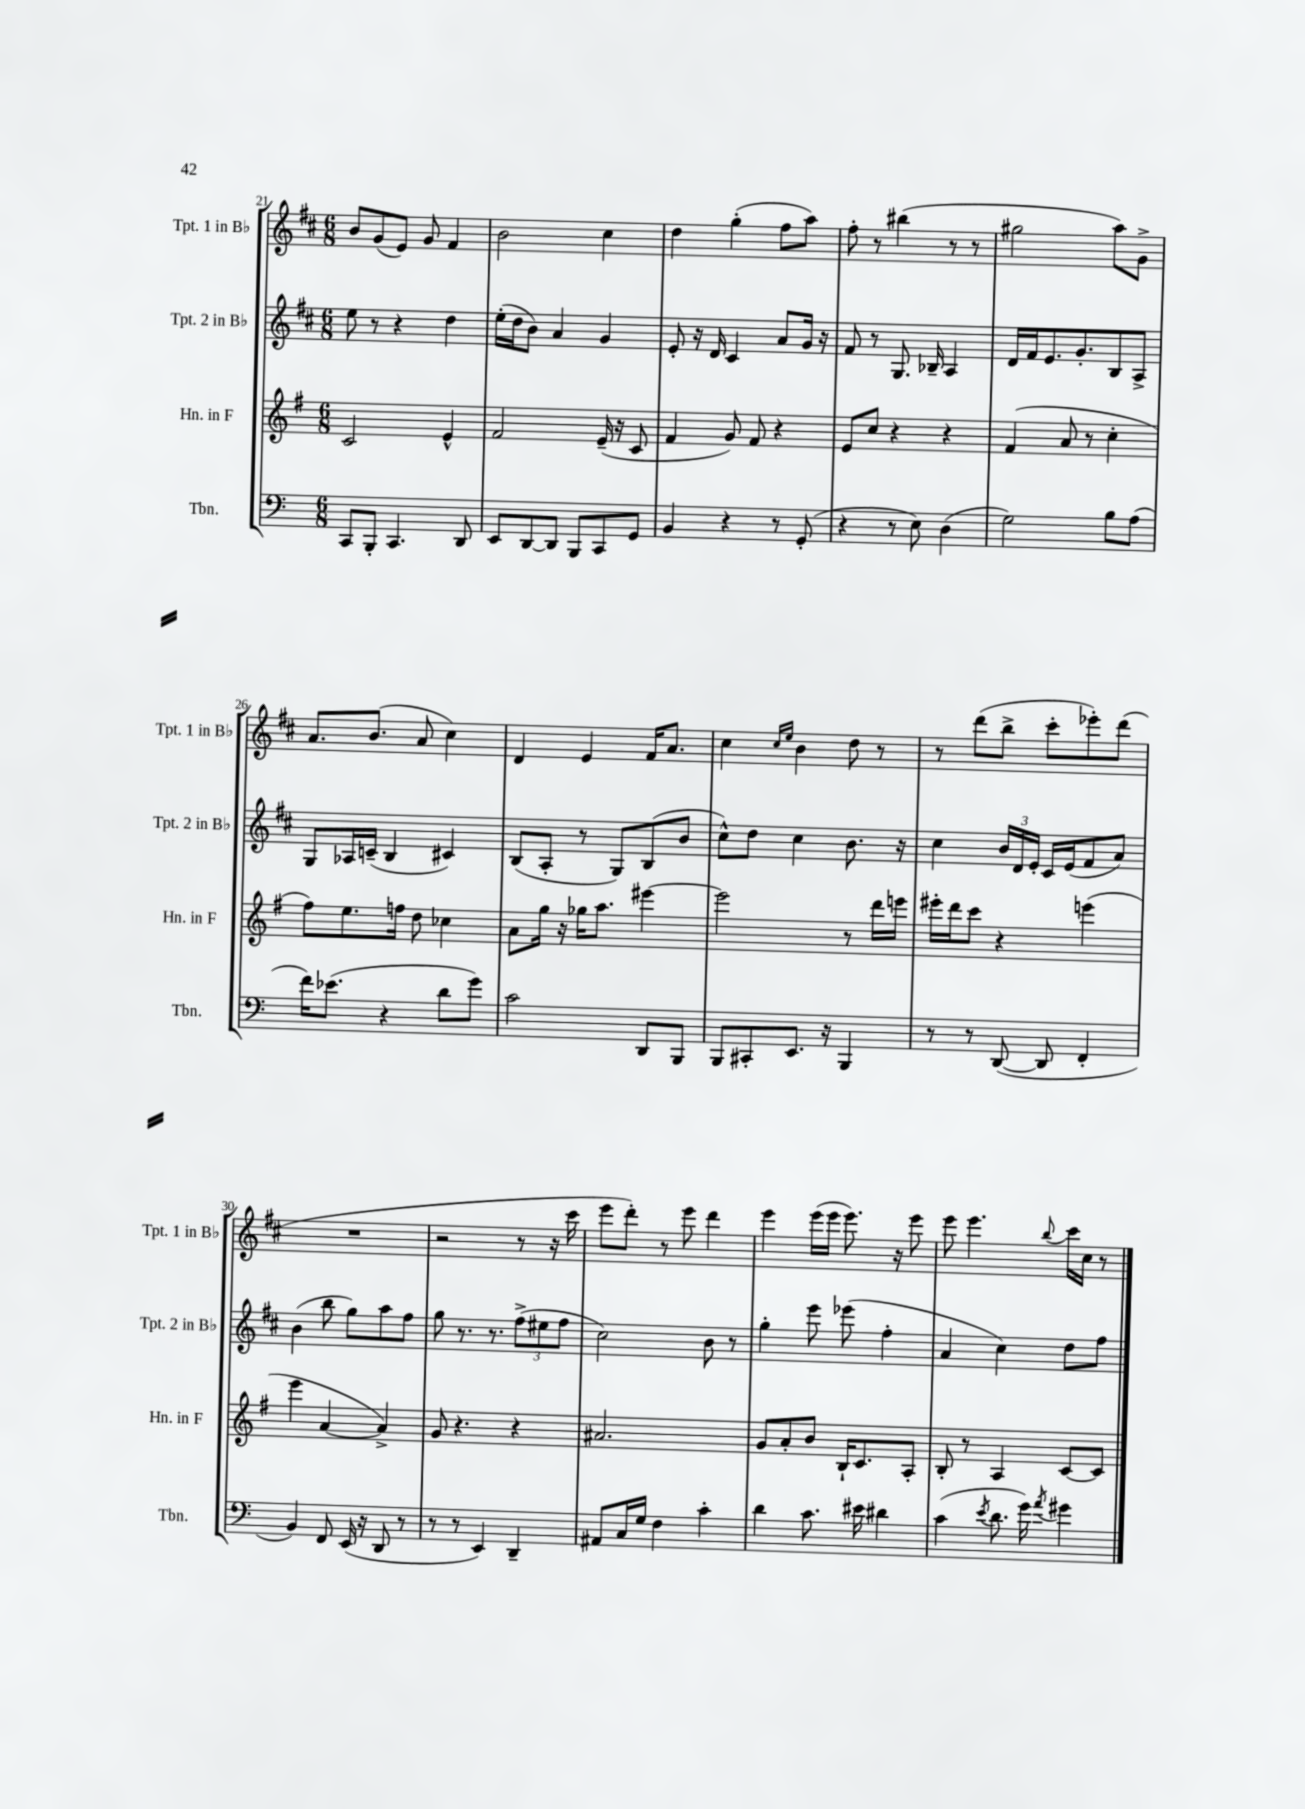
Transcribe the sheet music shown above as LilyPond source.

<<
\new StaffGroup <<
\new Staff = "s0" \with { instrumentName = "Tpt. 1 in Bb" shortInstrumentName = "Tpt. 1 in Bb" } {
    \clef treble \key d \major \numericTimeSignature \time 6/8
    b'8 g'8( e'8) g'8 fis'4 |
    b'2 cis''4 |
    d''4 g''4-.( fis''8 a''8) |
    fis''8-. r8 bis''4( r8 r8 |
    gis''2 a''8) g'8-> |
    a'8. b'8.( a'8 cis''4) |
    d'4 e'4 fis'16 a'8. |
    cis''4 \grace { cis''16 e''16 } b'4 d''8 r8 |
    r8 d'''8( b''8-> cis'''8-. ees'''8-.) d'''8( |
    R2. |
    r2 r8 r16 cis'''16 |
    e'''8 d'''8-.) r8 e'''8 d'''4 |
    e'''4 e'''16( e'''16 e'''8.) r16 e'''8 |
    e'''8 e'''4. \appoggiatura { b''8 } cis'''16 cis''16 r8 \bar "|." |
}
\new Staff = "s1" \with { instrumentName = "Tpt. 2 in Bb" shortInstrumentName = "Tpt. 2 in Bb" } {
    \clef treble \key d \major \numericTimeSignature \time 6/8
    e''8 r8 r4 d''4 |
    e''16-.( d''16 b'8) a'4 g'4 |
    e'8-. r16 d'16 cis'4 a'8 g'16 r16 |
    fis'8 r8 g8. bes16-- a4 |
    d'16 fis'16 e'8. g'8.-. b8 a8-> |
    g8 aes16 c'16--( b4 cis'4) |
    b8( a8-. r8 g8) b8( b'8 |
    cis''8-^) d''8 cis''4 b'8. r16 |
    cis''4 \tuplet 3/2 { b'16 d'16 e'16-. } cis'16 e'16( fis'8 a'8) |
    b'4( b''8 g''8) a''8 fis''8 |
    g''8 r8. r8. \tuplet 3/2 { fis''8->( eis''8 fis''8 } |
    cis''2) b'8 r8 |
    g''4-. e'''8 ees'''8( fis''4-. |
    a'4 cis''4) d''8 fis''8 \bar "|." |
}
\new Staff = "s2" \with { instrumentName = "Hn. in F" shortInstrumentName = "Hn. in F" } {
    \clef treble \key g \major \numericTimeSignature \time 6/8
    c'2 e'4-^ |
    fis'2 e'16--( r16 c'8 |
    fis'4 g'8) fis'8 r4 |
    e'8 c''8 r4 r4 |
    fis'4( a'8 r8 c''4-. |
    fis''8) e''8. f''16 d''8 ces''4 |
    a'8 g''16 r16 ges''16 a''8. eis'''4~ |
    eis'''2 r8 d'''16 e'''16 |
    eis'''16-. d'''16 c'''8 r4 e'''4( |
    e'''4 a'4~ a'4->) |
    g'8 r4. r4 |
    ais'2. |
    g'8 a'8-. b'8 b16-! c'8. a8-. |
    b8-. r8 a4 c'8~ c'8 \bar "|." |
}
\new Staff = "s3" \with { instrumentName = "Tbn." shortInstrumentName = "Tbn." } {
    \clef bass \key c \major \numericTimeSignature \time 6/8
    c,8 b,,8-. c,4. d,8 |
    e,8 d,8~ d,8 b,,8 c,8 g,8 |
    b,4 r4 r8 g,8-.( |
    r4 r8 e8) d4( |
    g2) b8 a8( |
    f'16) ees'8.( r4 d'8 g'8) |
    c'2 d,8 b,,8 |
    b,,8 cis,8-. e,8. r16 b,,4 |
    r8 r8 d,8~( d,8 f,4-. |
    b,4) f,8 e,16( r16 d,8 r8 |
    r8 r8 e,4) d,4-- |
    ais,8 c16 g16 f4 c'4-. |
    d'4 c'8. eis'16 dis'4 |
    c'4( \acciaccatura { e'8 } d'8. g'16) \acciaccatura { a'8 } gis'4 \bar "|." |
}
>>
>>
\layout { \context { \Score currentBarNumber = #21 } }
